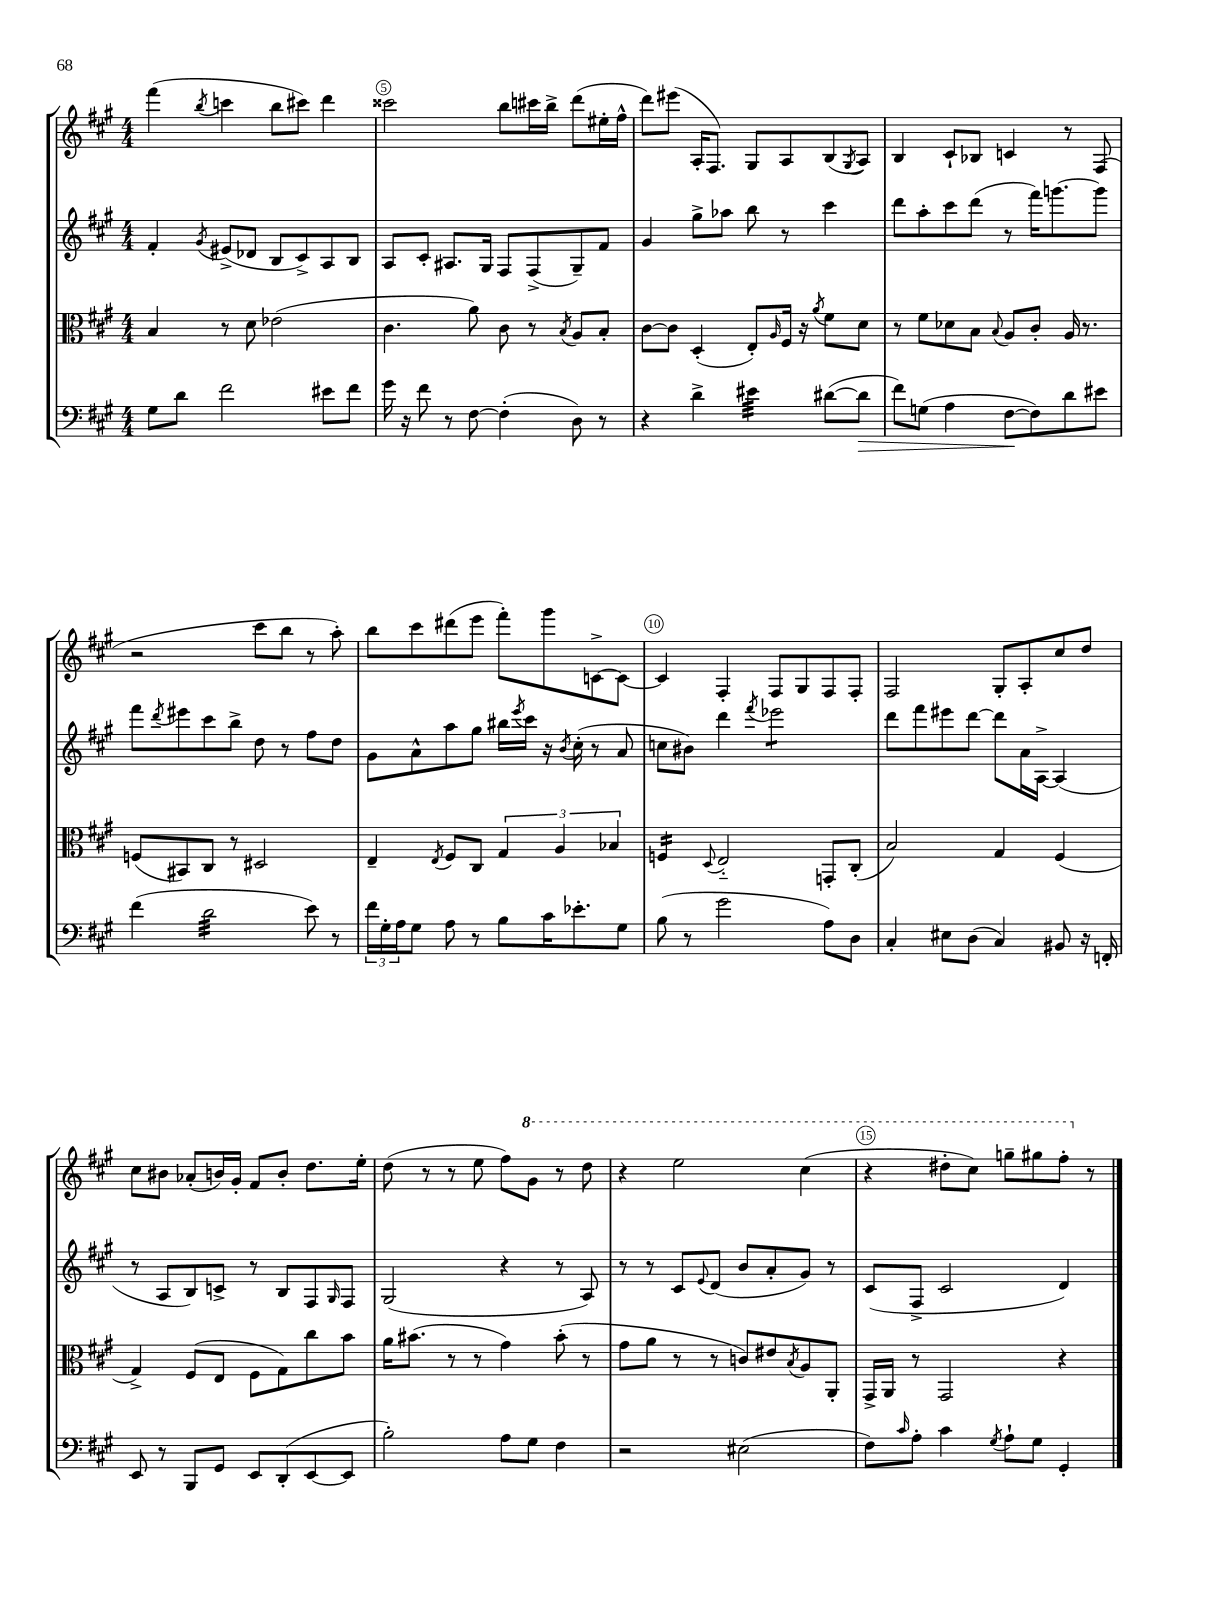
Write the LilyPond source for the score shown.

<<
\new StaffGroup <<
\new Staff = "s0" {
    \clef treble \key a \major \numericTimeSignature \time 4/4
    fis'''4( \acciaccatura { b''8 } c'''4 b''8 cis'''8) d'''4 |
    cisis'''2 b''8 cis'''16 b''16-> d'''8( eis''16-. fis''16-^ |
    d'''8) eis'''8( a16-. fis8.) gis8 a8 b8( \acciaccatura { gis8 } a8) |
    b4 cis'8-! bes8 c'4 r8 fis8( |
    r2 cis'''8 b''8 r8 a''8-.) |
    b''8 cis'''8 dis'''8( e'''8 fis'''8-.) gis'''8 c'8~-> c'8~ |
    c'4 fis4-. fis8 gis8 fis8 fis8-. |
    fis2 gis8-. a8-. cis''8 d''8 |
    cis''8 bis'8 aes'8-.( b'16) gis'16-. fis'8 b'8-. d''8. e''16-. |
    d''8( r8 r8 e''8 fis''8) \ottava #1 gis''8 r8 d'''8 |
    r4 e'''2 cis'''4( |
    r4 dis'''8-. cis'''8) g'''8-- gis'''8 fis'''8-. \ottava #0 r8 \bar "|." |
}
\new Staff = "s1" {
    \clef treble \key a \major \numericTimeSignature \time 4/4
    fis'4-. \acciaccatura { gis'8 } eis'8->( des'8 b8 cis'8->) a8 b8 |
    a8 cis'8-. ais8. gis16 fis8 fis8->( gis8--) fis'8 |
    gis'4 gis''8-> aes''8 b''8 r8 cis'''4 |
    d'''8 a''8-. cis'''8 d'''8( r8 fis'''16) g'''8.~ g'''8 |
    fis'''8 \acciaccatura { d'''8 } eis'''8 cis'''8 b''8-> d''8 r8 fis''8 d''8 |
    gis'8 a'8-^ a''8 gis''8 bis''16 \acciaccatura { e'''8 } cis'''16 r16 \acciaccatura { b'8 } cis''16-.( r8 a'8 |
    c''8 bis'8) d'''4 \acciaccatura { fis'''8 } ees'''2:8 |
    d'''8 fis'''8 eis'''8 d'''8~ d'''8 a'16 a16~-> a4( |
    r8 a8 b8) c'8-> r8 b8 fis8 \grace { gis16 } fis8 |
    gis2( r4 r8 a8) |
    r8 r8 cis'8 \appoggiatura { e'8 } d'8( b'8 a'8-. gis'8) r8 |
    cis'8( fis8-> cis'2 d'4) \bar "|." |
}
\new Staff = "s2" {
    \clef alto \key a \major \numericTimeSignature \time 4/4
    b4 r8 d'8 ees'2( |
    cis'4. a'8) cis'8 r8 \acciaccatura { b8 } a8 b8-. |
    cis'8~ cis'8 d4-.( e8-.) \grace { a16 } fis16 r16 \acciaccatura { a'8 } fis'8 d'8 |
    r8 fis'8 des'8 b8 \appoggiatura { b8 } a8 cis'8-. a16 r8. |
    f8( bis,8) cis8 r8 dis2 |
    e4-- \acciaccatura { e8 } fis8 cis8 \tuplet 3/2 { gis4 a4 bes4 } |
    f4:16 \appoggiatura { d8 } e2-_ g,8-. cis8-.( |
    b2) gis4 fis4( |
    gis4->) fis8( e8 fis8 gis8) cis''8 b'8 |
    a'16 bis'8.( r8 r8 gis'4) bis'8-.( r8 |
    gis'8 a'8 r8 r8 c'8) eis'8 \acciaccatura { b8 } a8 a,8-. |
    gis,16-> a,16 r8 gis,2 r4 \bar "|." |
}
\new Staff = "s3" {
    \clef bass \key a \major \numericTimeSignature \time 4/4
    gis8 d'8 fis'2 eis'8 fis'8 |
    gis'16 r16 fis'8 r8 fis8~ fis4-.( d8) r8 |
    r4 d'4-> eis'4:32 dis'8~( dis'8\> |
    fis'8) g8( a4 fis8~\! fis8) d'8 eis'8 |
    fis'4( d'2:32 e'8) r8 |
    \tuplet 3/2 { fis'16 gis16-. a16 } gis8 a8 r8 b8 cis'16 ees'8.-. gis8 |
    b8( r8 gis'2 a8) d8 |
    cis4-. eis8 d8( cis4) bis,8 r16 f,16-. |
    e,8 r8 b,,8 gis,8 e,8 d,8-.( e,8~ e,8 |
    b2-.) a8 gis8 fis4 |
    r2 eis2( |
    fis8) \grace { cis'16 } a8-. cis'4 \acciaccatura { gis8 } a8-! gis8 gis,4-. \bar "|." |
}
>>
>>
\layout { \context { \Score currentBarNumber = #4 \override BarNumber.break-visibility = ##(#f #t #t) barNumberVisibility = #(every-nth-bar-number-visible 5) \override BarNumber.stencil = #(make-stencil-circler 0.1 0.3 ly:text-interface::print) } }
